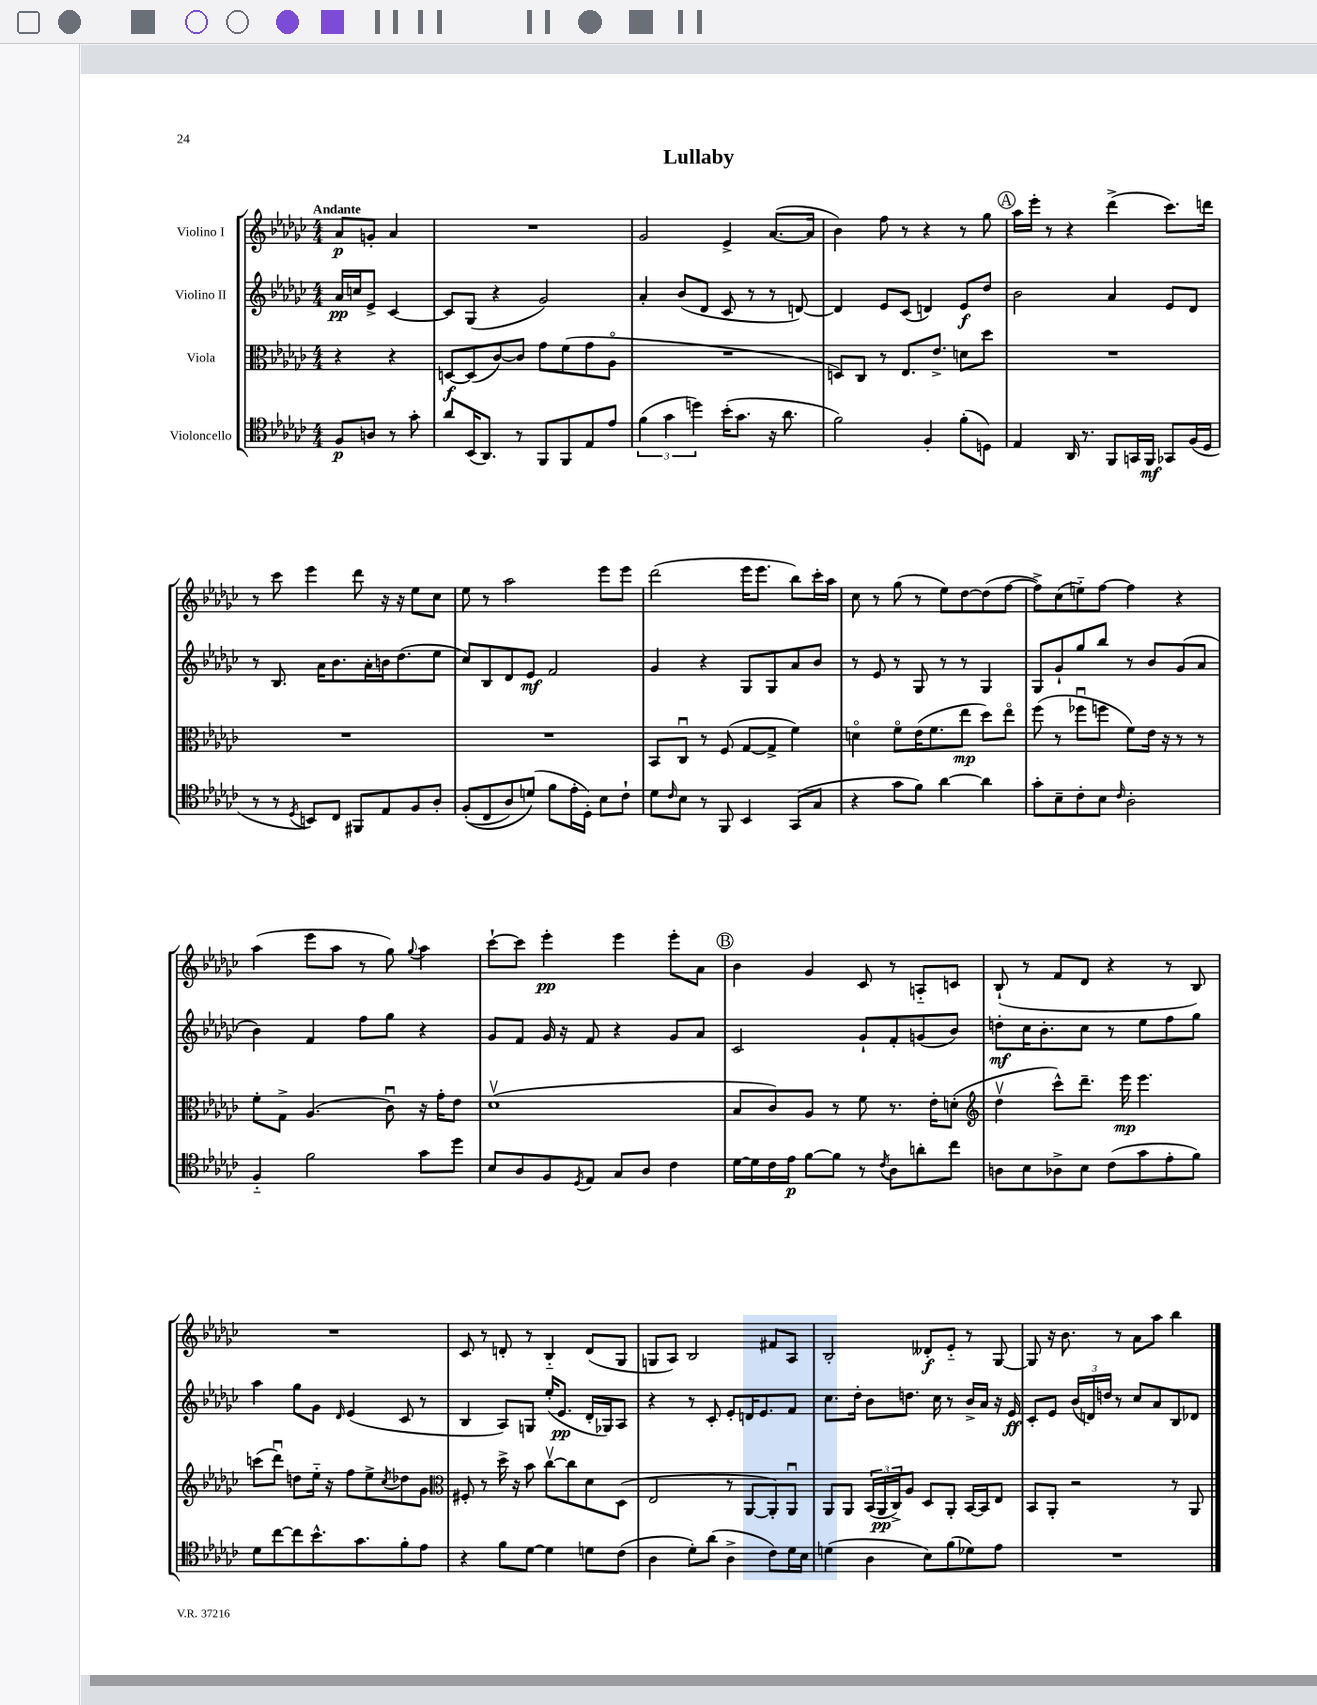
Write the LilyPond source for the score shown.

\header { title = "Lullaby" }
<<
\new StaffGroup <<
\new Staff = "s0" \with { instrumentName = "Violino I" } {
    \clef treble \key ges \major \numericTimeSignature \time 4/4 \partial 2 \tempo "Andante"
    aes'8\p g'8-. aes'4 |
    R1 |
    ges'2 ees'4-> aes'8.~( aes'16 |
    bes'4) f''8 r8 r4 r8 ges''8 |
    \mark \markup { \circle "A" } aes''16 ees'''16-. r8 r4 des'''4->( ces'''8.) d'''16 |
    r8 ces'''8 ees'''4 des'''8 r16 r16 ees''8 ces''8 |
    ees''8 r8 aes''2 ees'''8 ees'''8 |
    des'''2( ees'''16 ees'''8. bes''8) ces'''16-. aes''16 |
    ces''8 r8 ges''8( r8 ees''8) des''8~ des''8( f''8~ |
    f''8->) ces''8( e''8-_) f''8~ f''4 r4 |
    aes''4( ees'''8 aes''8 r8 ges''8) \appoggiatura { ges''8 } aes''4 |
    ces'''8~-! ces'''8 ees'''4-.\pp ees'''4 ees'''8-. aes'8 |
    \mark \markup { \circle "B" } bes'4 ges'4 ces'8 r8 a8-_ c'8 |
    bes8-!( r8 f'8 des'8 r4 r8 bes8) |
    R1 |
    ces'8 r8 d'8-. r8 bes4-_ d'8( ges8 |
    g8 aes8) bes2 fis'8 aes8 |
    bes2-. deses'8-.\f ees'8-_ r8 ges8~ |
    ges8 r16 bes'8. r8 aes'8 aes''8 bes''4 \bar "|." |
}
\new Staff = "s1" \with { instrumentName = "Violino II" } {
    \clef treble \key ges \major \numericTimeSignature \time 4/4 \partial 2
    aes'16\pp c''16 ees'8-> ces'4~ |
    ces'8 ges8( r4 ges'2) |
    aes'4-. bes'8( des'8 ces'8 r8 r8 d'8~) |
    d'4 ees'8 ces'8( d'4) ees'8\f des''8 |
    \mark \markup { \circle "A" } bes'2 aes'4 ees'8 des'8 |
    r8 bes8. aes'16 bes'8. aes'16-. b'16 des''8.( ees''8 |
    ces''8) bes8 des'8 ees'8\mf f'2 |
    ges'4 r4 ges8 ges8 aes'8 bes'8 |
    r8 ees'8 r8 ges8 r8 r8 ges4 |
    ges8 ges'8-! ges''8 bes''8 r8 bes'8 ges'8( aes'8 |
    bes'4) f'4 f''8 ges''8 r4 |
    ges'8 f'8 ges'16 r16 f'8 r4 ges'8 aes'8 |
    \mark \markup { \circle "B" } ces'2 ges'8-! f'8-. g'8( bes'8) |
    d''8-.\mf ces''16 bes'8.-. ces''8 r8 ees''8 f''8 ges''8 |
    aes''4 ges''8 ges'8 \grace { des'16 } ees'4( ces'8 r8 |
    bes4 aes8) g8 ees''16-.( ees'8.\pp des'16-. ges16) aes8 |
    r4 r8 ces'8-. ees'8-. d'16 ees'8. f'8 |
    ces''8. des''16-. bes'8 d''8. ces''16 r8 bes'16-> aes'16 r16 ees'16\ff |
    ces'8-. ees'8 \tuplet 3/2 { bes'16( d'16) d''16 } r8 ces''8 aes'8 bes8 des'8 \bar "|." |
}
\new Staff = "s2" \with { instrumentName = "Viola" } {
    \clef alto \key ges \major \numericTimeSignature \time 4/4 \partial 2
    r4 r4 |
    d8~\f d8( ces'8~) ces'8 ges'8 f'8( ges'8 aes8\flageolet |
    R1 |
    d8) ces8 r8 ees8. ees'8.-> d'8 des''8 |
    \mark \markup { \circle "A" } R1 |
    R1 |
    R1 |
    bes,8 ces8\downbow r8 f8( ges8~ ges8-> f'4) |
    d'4\flageolet f'8\flageolet ees'16( f'8. ees''8\mp des''8) ees''8\flageolet |
    f''8( r8 fes''8\downbow f''8 f'8) ees'16 r16 r8 r8 |
    f'8-. ges8-> aes4.( ces'8\downbow) r16 ges'16-. ees'8 |
    des'1\upbow( |
    \mark \markup { \circle "B" } bes8 ces'8) aes8 r8 f'8 r8. ees'16-. d'8-.( |
    \clef treble des''4\upbow ces'''8-^) des'''8.-- ees'''16\mp ees'''4. |
    c'''8( des'''8\downbow) d''8 ees''16-_ r16 f''8 ees''8-> \acciaccatura { ces''8 } des''8 ges'8 |
    \clef alto fis8-. r8 des''16-> r16 bes'8 ces''8~\upbow ces''8 des'8 des8( |
    ees2 r8 aes,8~ aes,8-.) aes,8\downbow |
    aes,8 aes,8 \tuplet 3/2 { bes,16( aes,16\pp ces16->) } aes8 des8 aes,8-. bes,16~ bes,16 ees8 |
    bes,8 aes,8-. r2 r8 aes,8 \bar "|." |
}
\new Staff = "s3" \with { instrumentName = "Violoncello" } {
    \clef tenor \key ges \major \numericTimeSignature \time 4/4 \partial 2
    f8\p a8 r8 ges'8-. |
    aes'8 bes,16( aes,8.) r8 f,8 f,8 ees8 ees'8 |
    \tuplet 3/2 { f'4( ges'4 d''4) } bes'16-.( ges'8. r16 aes'8. |
    f'2) f4-. f'8-.( d8) |
    \mark \markup { \circle "A" } ees4 aes,16 r8. f,8 g,16 f,16\mf ges,8 f16( des16 |
    r8 r8 \acciaccatura { des8 } b,8) ces8 fis,8 ees8 f8 aes8-. |
    f8-.(\( ces8 aes8) d'8(\) f'8 ees'16-. des16-.) bes8 ces'8-! |
    des'8 \grace { ces'16 } bes8 r8 f,8 bes,4 ges,8( ges8 |
    r4 ges'8 f'8) aes'4~ aes'4 |
    ges'8-. bes8-- ces'8-. bes8 \grace { ces'16 } aes2-. |
    f4-_ f'2 ges'8 des''8 |
    bes8 aes8 f8 \acciaccatura { des8 } ees8 ges8 aes8 ces'4 |
    \mark \markup { \circle "B" } des'16~ des'16 ces'16 ees'16\p f'8~ f'8 r8 \acciaccatura { ces'8 } aes8 a'8-. ces''8 |
    a8 bes8 aes8-> bes8 ces'8( ges'8 ees'8-. f'8) |
    des'8 ces''8~ ces''8 bes'8.-^ ges'8. f'8-. ees'8 |
    r4 f'8 des'8~ des'4 d'8 ces'8( |
    aes4 des'8-.) aes'8( aes4-> ces'8) des'16 bes16 |
    d'4( aes4 bes8) f'8( des'8) ees'8 |
    R1 \bar "|." |
}
>>
>>
\layout { \context { \Score \remove "Bar_number_engraver" } }
